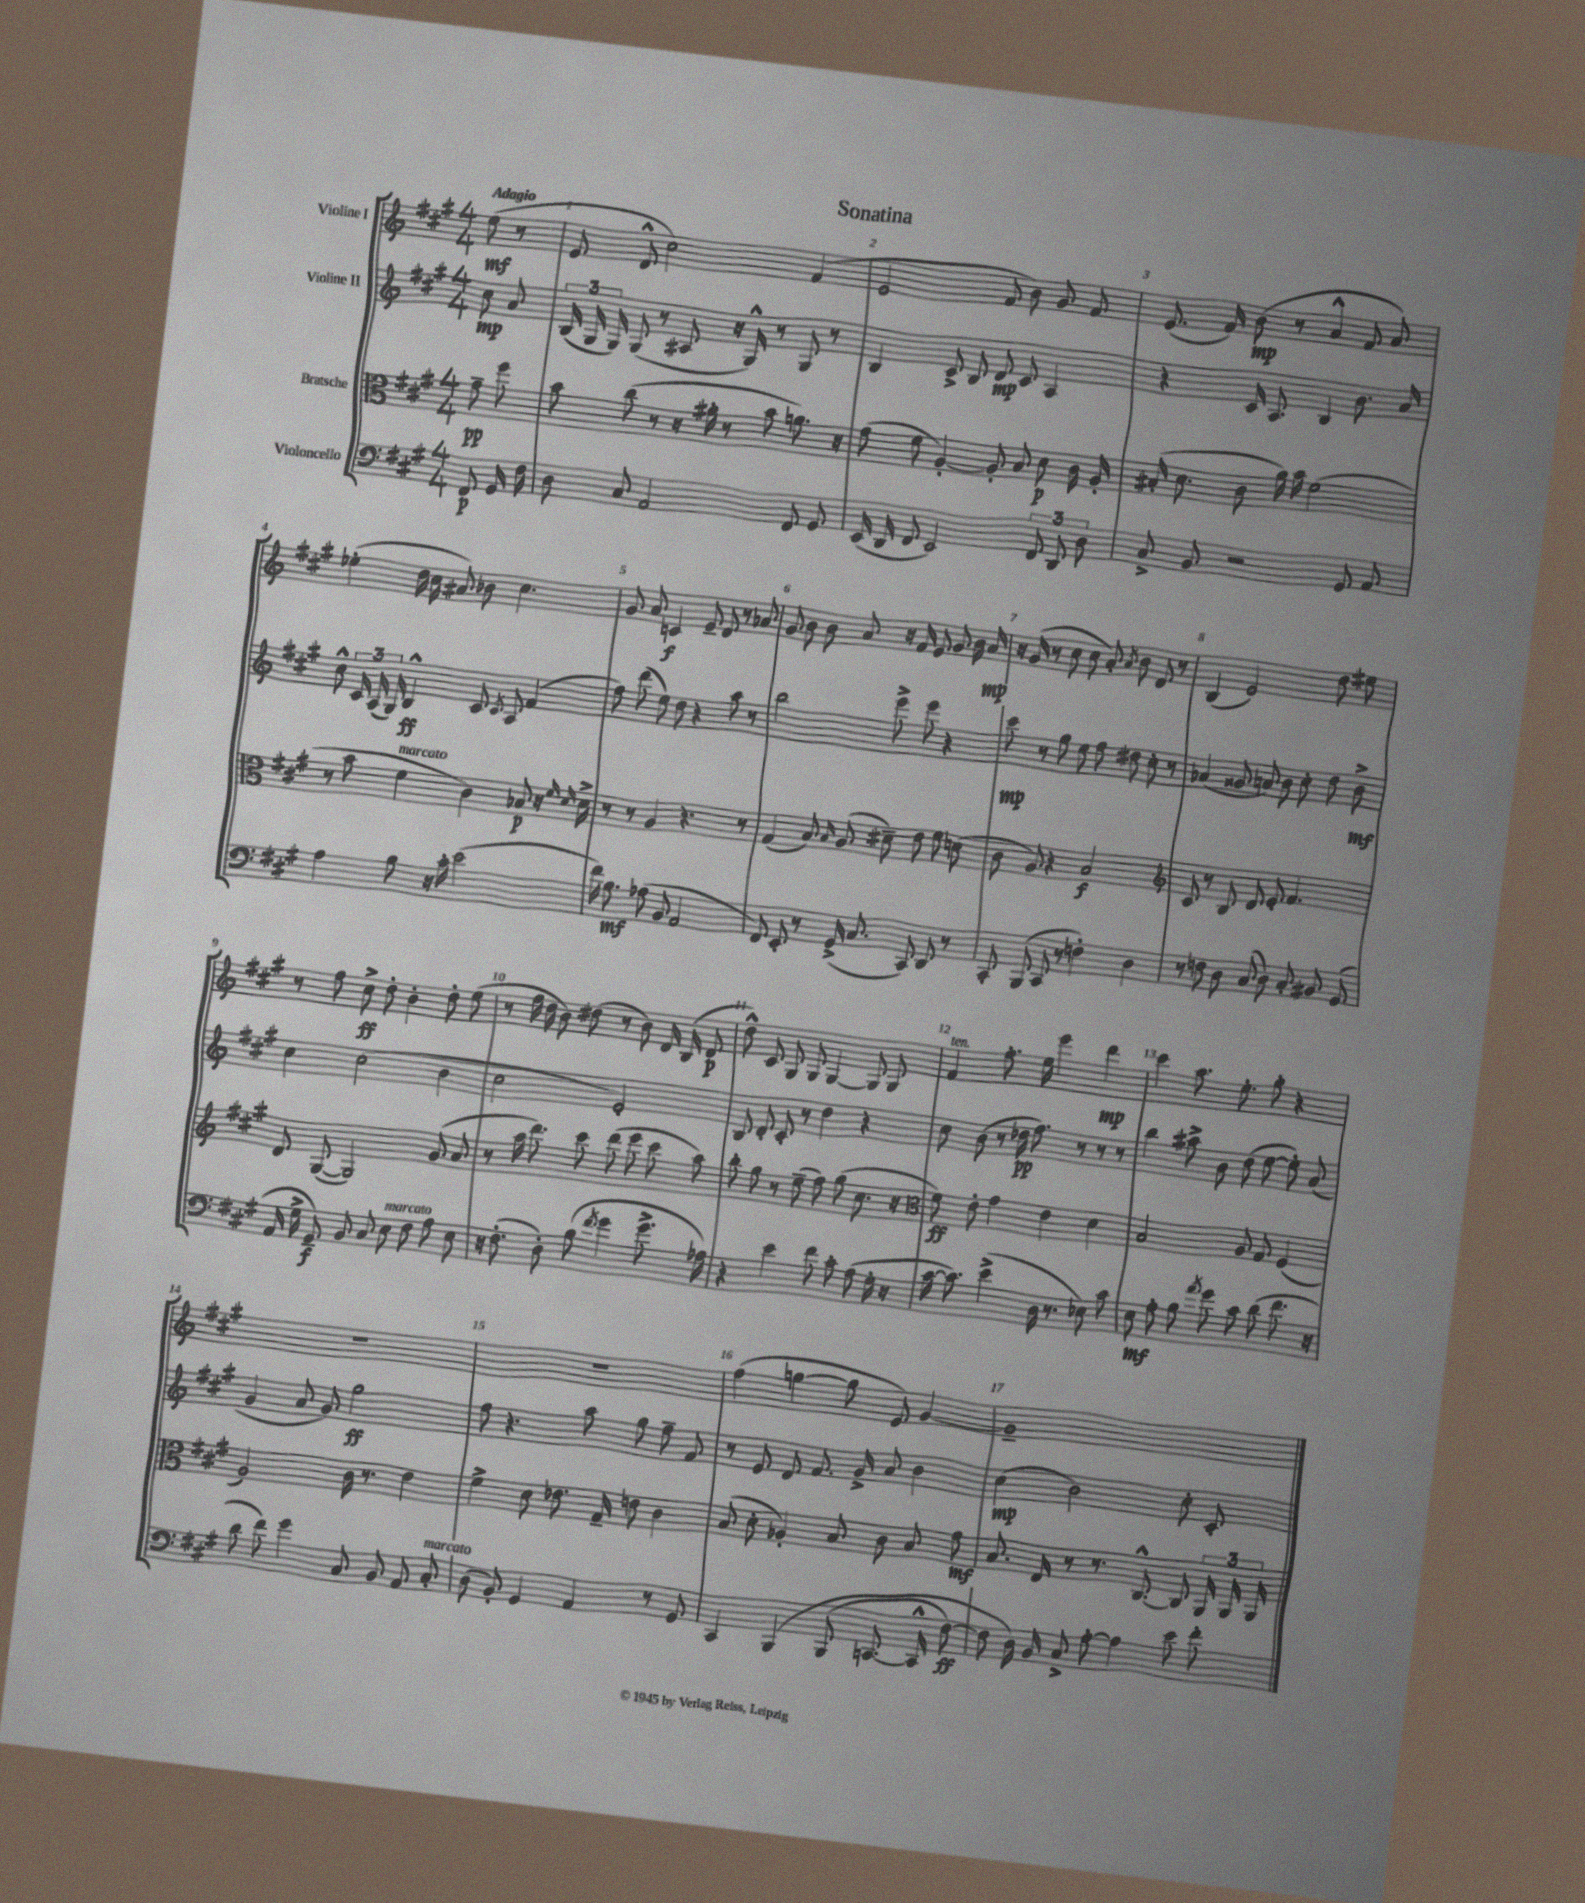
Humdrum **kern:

**kern	**dynam	**kern	**dynam	**kern	**dynam	**kern	**dynam
*part4	*part4	*part3	*part3	*part2	*part2	*part1	*part1
*staff4	*staff4	*staff3	*staff3	*staff2	*staff2	*staff1	*staff1
*I"Violoncello	*	*I"Bratsche	*	*I"Violine II	*	*I"Violine I	*
*clefF4	*	*clefC3	*	*clefG2	*	*clefG2	*
*k[f#c#g#]	*	*k[f#c#g#]	*	*k[f#c#g#]	*	*k[f#c#g#]	*
*M4/4	*	*M4/4	*	*M4/4	*	*M4/4	*
=	=	=	=	=	=	=	=
!	!	!	!	!	!	!LO:TX:a:B:t=Adagio	!
8FF#/	p	8g#~\	pp	8cc#\	mp	(8ee\	mf
16GG#/	.	8ff#\	.	8a/	.	8r	.
16F#\	.	.	.	.	.	.	.
=1	=1	=1	=1	=1	=1	=1	=1
8D\	.	8b\	.	(24B/	.	8e/	.
.	.	.	.	24G#/	.	.	.
.	.	.	.	24G#/)	.	.	.
8C#/	.	(8cc#\	.	(8G#/	.	8d^^/	.
2AA/	.	8r	.	8r	.	2cc#\)	.
.	.	16r	.	8A#X/	.	.	.
.	.	16a#X'\	.	.	.	.	.
.	.	8r	.	16r	.	.	.
.	.	.	.	16G#^^/)	.	.	.
.	.	8b\	.	8r	.	.	.
8FF#/	.	8.an\)	.	8G#/	.	(4f#/	.
8GG#/	.	.	.	8r	.	.	.
.	.	16r	.	.	.	.	.
=2	=2	=2	=2	=2	=2	=2	=2
(16EE/	.	(8g#\	.	4B/	.	2e/	.
16DD/	.	.	.	.	.	.	.
8FF#/	.	8f#\	.	.	.	.	.
2EE/)	.	[4A'/)	.	8c#^/	.	.	.
.	.	.	.	8B/	.	.	.
.	.	8A'/]	.	8d/	mp	8f#/	.
.	.	8B/	.	8c#/	.	8b\)	.
12FF#/	.	8d\	p	4A/	.	8g#/	.
12DD/	.	.	.	.	.	.	.
.	.	16c#\	.	.	.	8f#/	.
12D\	.	.	.	.	.	.	.
.	.	16A'/	.	.	.	.	.
=3	=3	=3	=3	=3	=3	=3	=3
8C#^/	.	(16B#X'/	.	4r	.	(8.e/	.
.	.	8.d\	.	.	.	.	.
8BB/	.	.	.	.	.	.	.
.	.	.	.	.	.	16f#/)	.
2r	.	8c#\	.	16c#/	.	(8b\	mp
.	.	.	.	8.A/	.	.	.
.	.	16a\)	.	.	.	8r	.
.	.	16b\	.	.	.	.	.
.	.	(2f#\	.	4B/	.	4a^^/	.
8GG#/	.	.	.	8.b\	.	8f#/	.
8AA/	.	.	.	.	.	8a/)	.
.	.	.	.	16a/	.	.	.
!!LO:LB:g=z
=4	=4	=4	=4	=4	=4	=4	=4
4A\	.	8r	.	8cc#^^\	.	(4ee-X'\	.
.	.	8b\	.	24c#/	.	.	.
.	.	.	.	(24A/	.	.	.
.	.	.	.	24G#/)	.	.	.
!	!	!LO:TX:a:i:t=marcato	!	!	!	!	!
8B\	.	4f#\	.	4B^^/	ff	16dd\	.
.	.	.	.	.	.	16cc#\	.
16r	.	.	.	.	.	8a#X/)	.
16c#'\	.	.	.	.	.	.	.
(2e\	.	4c#\)	.	8c#/	.	8b-X\	.
.	.	.	.	8qc#/	.	.	.
.	.	.	.	8A/	.	4.cc#\	.
.	.	8B-X/	p	(4f#/	.	.	.
.	.	16r	.	.	.	.	.
.	.	16qqf#/	.	.	.	.	.
.	.	16qqd/	.	.	.	.	.
.	.	16d^\	.	.	.	.	.
=5	=5	=5	=5	=5	=5	=5	=5
16f#\)	.	8r	.	8ff#\)	.	8g#/	.
8.B\	mf	.	.	.	.	.	.
.	.	8r	.	(8ddd\	.	8a/	.
(8A-X\	.	4A/	.	8ee\)	.	4cn/	f
8BB/	.	.	.	8dd\	.	.	.
2AA/	.	4.r	.	4r	.	8e~/	.
.	.	.	.	.	.	8d/	.
.	.	.	.	8aa\	.	8r	.
.	.	8r	.	8r	.	8a-X/	.
=6	=6	=6	=6	=6	=6	=6	=6
8FF#/)	.	(4G#/	.	2bb\	.	8g#/	.
8EE'/	.	.	.	.	.	8b\	.
8r	.	8B/)	.	.	.	8b\	.
.	.	16qqB/	.	.	.	.	.
(16GG#^/	.	(8A/	.	.	.	8a/	.
8.C#/	.	.	.	.	.	.	.
.	.	8d#X~\)	.	8eee^\	.	16r	.
.	.	.	.	.	.	16f#/	.
8CC#/)	.	8e\	.	8eee\	.	8e/	.
8DD/	.	8f#\	.	4r	.	8g#/	.
8r	.	(8dn\	.	.	.	16b\	.
.	.	.	.	.	.	16a/	mp
=7	=7	=7	=7	=7	=7	=7	=7
8CC#'/	.	8c#\	.	8ccc#\	mp	16r	.
.	.	.	.	.	.	(16g#/	.
(8BBB/	.	8A/)	.	8r	.	8r	.
8CC#/	.	4r	.	8gg#\	.	8cc#\	.
8r	.	.	.	8ee\	.	8cc#\	.
4Fn'\)	.	2B/	f	8ff#\	.	8a'/)	.
.	.	.	.	.	.	8qa/	.
.	.	.	.	8dd#X\	.	8b\	.
4D\	.	.	.	8cc#'\	.	8d/	.
.	.	.	.	8r	.	8r	.
=8	=8	=8	=8	=8	=8	=8	=8
*	*	*clefG2	*	*	*	*	*
8r	.	8c#/	.	(4a-X/	.	(4B/	.
8Fn\	.	8r	.	.	.	.	.
8D\	.	8B/	.	8g##X/	.	2e/)	.
(8C#/	.	8d/	.	8an/)	.	.	.
8D\)	.	8e'/	.	8b\	.	.	.
8C#'/	.	4.f#/	.	8cc#'\	.	.	.
8BB#X/	.	.	.	8dd\	.	8dd\	.
(8GG#/	.	.	.	8b^\	mf	8ee#X\	.
!!LO:LB:g=z
=9	=9	=9	=9	=9	=9	=9	=9
16AA/	.	8d/	.	4cc#\	.	8r	.
16G#^\	.	.	.	.	.	.	.
8GG#~/)	f	([8G#/	.	.	.	8ff#\	.
8BB/	.	2G#/])	.	(2cc#\	.	8cc#^\	ff
8C#/	.	.	.	.	.	8dd'\	.
!LO:TX:a:i:t=marcato	!	!	!	!	!	!	!
8E\	.	.	.	.	.	4b'\	.
8F#\	.	.	.	.	.	.	.
8A\	.	(8g#/	.	4b\	.	8dd'\	.
8E\	.	8a/	.	.	.	(8ee\	.
=10	=10	=10	=10	=10	=10	=10	=10
16r	.	8r	.	2cc#\	.	8r	.
(8.F#'\	.	.	.	.	.	.	.
.	.	16aa\	.	.	.	16ff#\	.
.	.	8.ddd\)	.	.	.	16dd\	.
8D'\)	.	.	.	.	.	8b\)	.
(8B\	.	8ccc#\	.	.	.	(8dd#X\	.
8qf#/	.	.	.	.	.	.	.
4g#\	.	(8ddd\	.	2e'/)	.	8r	.
.	.	8eee\	.	.	.	8b\)	.
8.g#^\	.	8ccc#\	.	.	.	16d/	.
.	.	.	.	.	.	(16B/	.
.	.	8aa\)	.	.	.	8d/	p
16A-X\)	.	.	.	.	.	.	.
=11	=11	=11	=11	=11	=11	=11	=11
4r	.	8bb'\	.	8B/	.	8dd^^\)	.
.	.	8gg#\	.	8d'/	.	8c#/	.
4e\	.	8r	.	8c#'/	.	8G#/	.
.	.	(8ee~\	.	8r	.	8G#/	.
8f#\	.	8ff#\)	.	4dd\	.	[4G#/	.
8c#'\	.	(8gg#\	.	.	.	.	.
(8A\	.	8.cc#\	.	4r	.	8G#/]	.
16G#'\	.	.	.	.	.	8G#/	.
16r	.	16r	.	.	.	.	.
=12	=12	=12	=12	=12	=12	=12	=12
*	*	*clefC3	*	*	*	*	*
!	!	!	!	!	!	!LO:TX:a:i:t=ten.	!
[16c#\	.	8f#\)	ff	8cc#\	.	4f#/	.
8.c#\])	.	.	.	.	.	.	.
.	.	8e'\	.	(8b\	.	.	.
(4e^\	.	4g#\	.	8r	.	8.ff#'\	.
.	.	.	.	16dd-X\	pp	.	.
.	.	.	.	8.ff#\)	.	16ee\	.
16D\	.	4e\	.	.	.	4eee\	.
8.r	.	.	.	.	.	.	.
.	.	.	.	8r	.	.	.
8E-X\)	.	4d\	.	8r	.	4ddd\	mp
8c#\	.	.	.	8r	.	.	.
=13	=13	=13	=13	=13	=13	=13	=13
8E\	mf	2B/	.	4bb\	.	4ccc#\	.
8A'\	.	.	.	.	.	.	.
8B\	.	.	.	8aa#X^\	.	8.aa\	.
8qa/	.	.	.	.	.	.	.
8g#\	.	.	.	8b\	.	.	.
.	.	.	.	.	.	8.ee'\	.
8c#\	.	8A/	.	(8dd\	.	.	.
(8d\	.	8G#/	.	[8ee\	.	8gg#'\	.
8.f#\	.	(4F#/	.	8ee'\])	.	4r	.
.	.	.	.	(8a/	.	.	.
16r	.	.	.	.	.	.	.
!!LO:LB:g=z
=14	=14	=14	=14	=14	=14	=14	=14
8d\	.	2A/)	.	4g#/	.	1r	.
8f#\)	.	.	.	.	.	.	.
4g#\	.	.	.	8a/	.	.	.
.	.	.	.	8g#/)	.	.	.
8C#/	.	16c#\	.	2gg#\	ff	.	.
.	.	8.r	.	.	.	.	.
8BB/	.	.	.	.	.	.	.
8AA/	.	4e\	.	.	.	.	.
!LO:TX:a:i:t=marcato	!	!	!	!	!	!	!
8C#'/	.	.	.	.	.	.	.
=15	=15	=15	=15	=15	=15	=15	=15
(8D\	.	4f#^\	.	8ff#\	.	1r	.
8BB'/)	.	.	.	4.r	.	.	.
4GG#/	.	8d\	.	.	.	.	.
.	.	8.e-X\	.	.	.	.	.
4AA/	.	.	.	8aa\	.	.	.
.	.	16G#~/	.	.	.	.	.
.	.	8en\	.	8gg#\	.	.	.
8r	.	4c#\	.	8ff#~\	.	.	.
8GG#/	.	.	.	8f#/	.	.	.
=16	=16	=16	=16	=16	=16	=16	=16
4CC#/	.	(8B/	.	8r	.	(4ff#\	.
.	.	8d'\	.	8e/	.	.	.
(4BBB/	.	4A-X'/)	.	8d/	.	[4ggn\	.
.	.	.	.	8.f#/	.	.	.
(8BBB/	.	8B/	.	.	.	8gg\]	.
.	.	.	.	16g#^/	.	.	.
[8.CCn/	.	8c#\	.	8a/	.	8e/)	.
.	.	8B/	.	4b\	.	[4g#/	.
16CC^^/]	.	.	.	.	.	.	.
[8F#\)	ff	8g#\	mf	.	.	.	.
=17	=17	=17	=17	=17	=17	=17	=17
8F#\]	.	8.B/	.	(4cc#\	mp	1g#~]	.
16D\)	.	.	.	.	.	.	.
16BB/	.	16E/	.	.	.	.	.
8C#^/	.	8r	.	2b\)	.	.	.
[8A'\	.	8.r	.	.	.	.	.
4A\]	.	.	.	.	.	.	.
.	.	[8.C#^^/	.	.	.	.	.
8e\	.	8C#/]	.	8cc#'\	.	.	.
8f#'\	.	24AA/	.	8c#'/	.	.	.
.	.	24AA/	.	.	.	.	.
.	.	24AA/	.	.	.	.	.
==	==	==	==	==	==	==	==
*-	*-	*-	*-	*-	*-	*-	*-
